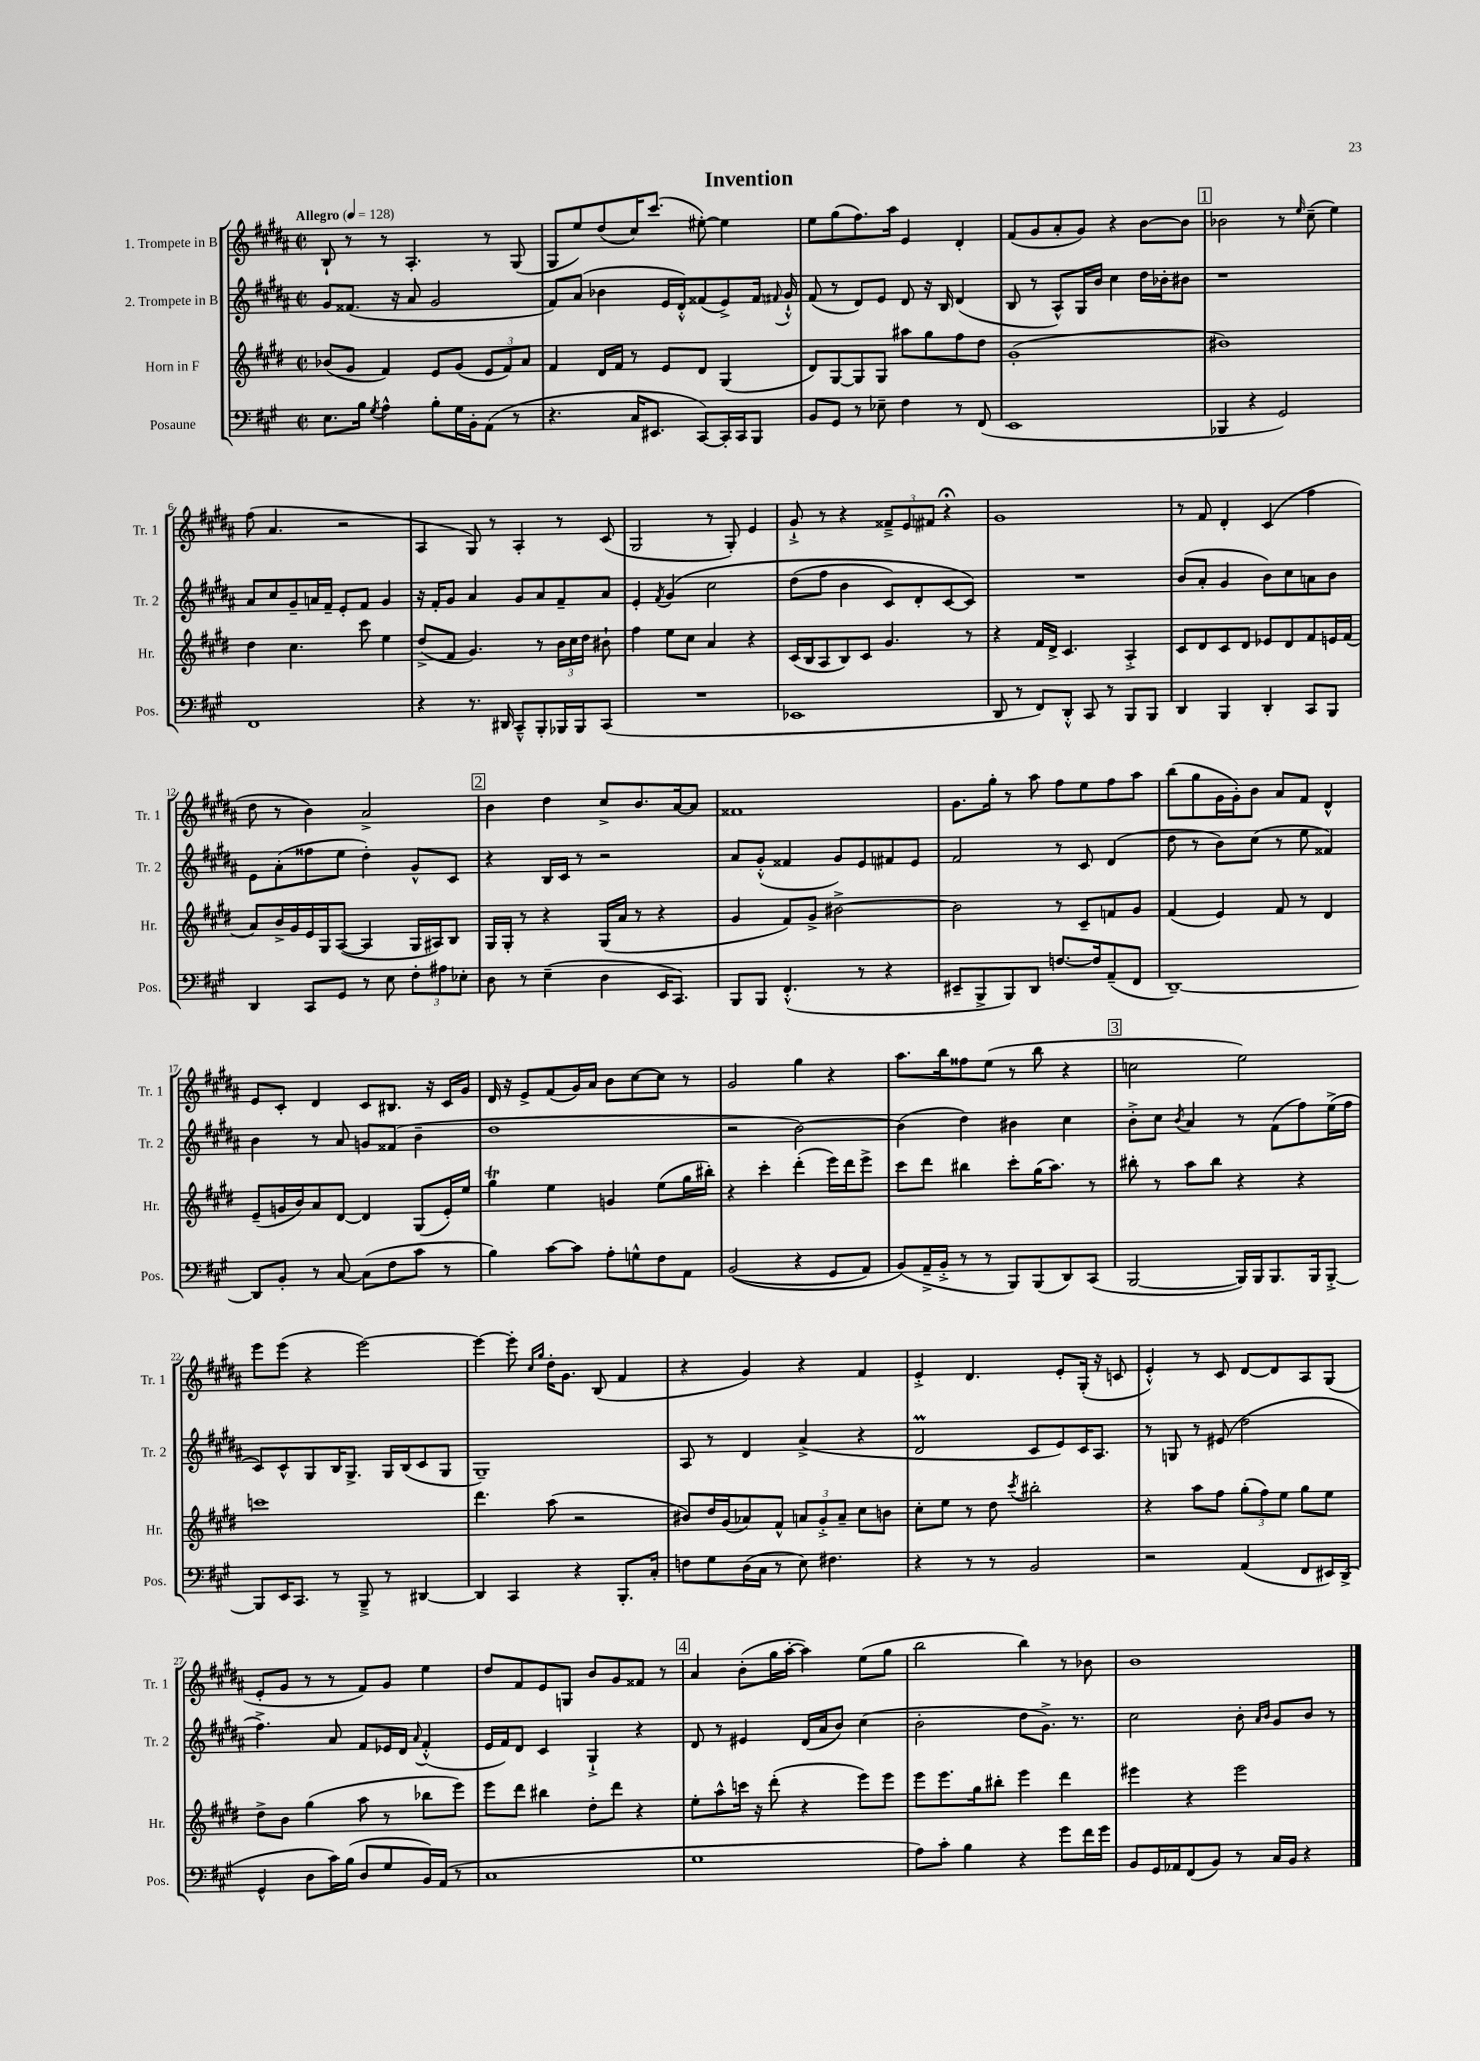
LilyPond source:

\header { title = "Invention" }
<<
\new StaffGroup <<
\new Staff = "s0" \with { instrumentName = "1. Trompete in B" shortInstrumentName = "Tr. 1" } {
    \clef treble \key b \major \defaultTimeSignature \time 2/2 \tempo "Allegro" 4 = 128
    \autoBeamOff b8-! r8 r8 ais4.-. r8 gis8( |
    gis8[ e''8) dis''8( cis''16) cis'''8.]( eis''8~-.) eis''4 |
    e''8[ gis''8( fis''8.) ais''16] e'4 dis'4-. |
    fis'8[( gis'8 ais'8-. gis'8]) r4 b'8[~ b'8] |
    \mark \markup { \box "1" } bes'2 r8 \grace { e''16 } cis''8--( e''4) |
    fis''8( ais'4. r2 |
    ais4 gis8) r8 ais4-. r8 cis'8( |
    gis2 r8 gis8-.) e'4 |
    gis'8-!-> r8 r4 \tuplet 3/2 { fisis'8[---> e'8 fis'8] } r4\fermata |
    gis'1 |
    r8 fis'8 dis'4-. cis'4( fis''4 |
    dis''8 r8 b'4) ais'2-> |
    \mark \markup { \box "2" } b'4 dis''4 cis''8[-> b'8. ais'16~ ais'8] |
    fisis'1 |
    gis'8.[ gis''16]-. r8 ais''8 fis''8[ e''8 fis''8 ais''8] |
    b''8[( gis''8 gis'16 gis'16-.) b'8] ais'8[ fis'8] dis'4-^ |
    e'8[ cis'8]-. dis'4 cis'8[ bis8.] r16 cis'16[ gis'16] |
    dis'16 r16 e'8[-> fis'8( gis'16) ais'16] b'8[ cis''8~ cis''8] r8 |
    gis'2 gis''4 r4 |
    ais''8.[ b''16 fisis''8 e''8]( r8 b''8 r4 |
    \mark \markup { \box "3" } c''2 e''2) |
    e'''8[ e'''8]( r4 e'''2~) |
    e'''4~ e'''8-. \grace { cis''16[ gis''16] } dis''16[-. gis'8.] b8( fis'4 |
    r4 gis'4) r4 fis'4 |
    e'4-.-> dis'4. e'8[-. gis16]-.( r16 c'8 |
    e'4-.-^) r8 cis'8 dis'8[~ dis'8 ais8 gis8]( |
    e'8[-. gis'8] r8 r8 fis'8[) gis'8] e''4 |
    dis''8[ fis'8 e'8 g8] b'8[ gis'8 fisis'8] r8 |
    \mark \markup { \box "4" } ais'4 b'8[-.( gis''16 ais''16]~-. ais''4) e''8[( gis''8] |
    b''2 b''4) r8 bes'8 |
    b'1 \bar "|." |
}
\new Staff = "s1" \with { instrumentName = "2. Trompete in B" shortInstrumentName = "Tr. 2" } {
    \clef treble \key b \major \defaultTimeSignature \time 2/2
    \autoBeamOff gis'8[ fisis'8.]( r16 ais'8 gis'2 |
    fis'8[) ais'8]( bes'4 e'16[ dis'16-.-^) fisis'8( e'8->) fisis'16] \appoggiatura { fis'8 } gis'16-!-^ |
    fis'8( r8 dis'8[) e'8] dis'8 r16 b16 dis'4( |
    b8 r8 ais8[-^) gis16 b'16] cis''4 dis''16[ bes'16-. bis'8] |
    \mark \markup { \box "1" } r1 |
    ais'8[ cis''8 gis'8-- a'16 fis'16]-- e'8[-. fis'8] gis'4 |
    r16 fis'16[-. gis'8] ais'4 gis'8[ ais'8 fis'8-- ais'8] |
    e'4-. \acciaccatura { fis'8 } gis'4\( cis''2 |
    dis''8[( fis''8] b'4 cis'8[) dis'8-. cis'8~ cis'8]\) |
    R1 |
    b'8[( ais'8]-. gis'4 b'8[) cis''8 a'8 b'8] |
    e'8[ ais'8-.( fisis''8 e''8] dis''4-.) gis'8[-^ cis'8] |
    \mark \markup { \box "2" } r4 b16[ cis'16] r8 r2 |
    ais'8[ gis'8]-.-^( fisis'4 gis'8[) e'8 fis'8 e'8] |
    fis'2 r8 cis'8 dis'4( |
    dis''8 r8 b'8[) cis''8]( r8 e''8 fisis'4) |
    b'4 r8 ais'8 g'8[ fisis'8]( b'4-- |
    dis''1 |
    r2 b'2~) |
    b'4( dis''4) bis'4 cis''4 |
    \mark \markup { \box "3" } b'8[-.-> cis''8] \acciaccatura { b'8 } ais'4 r8 fis'8[( fis''8) e''16->( fis''16] |
    cis'8[) cis'8-^ gis8 b16 gis8.]-> gis16[ b16( cis'8 gis8] |
    gis1--) |
    ais8 r8 dis'4 ais'4->( r4 |
    dis'2\prall cis'8[ e'8) cis'16 ais8.] |
    r8 g8 r8 eis'8( dis''2 |
    fis''4.->) ais'8 fis'8[ ees'16 dis'16] \appoggiatura { ais'8 } fis'4-.-^( |
    e'16[ fis'16) dis'8] cis'4 gis4-!-> r4 |
    \mark \markup { \box "4" } dis'8 r8 eis'4 dis'16[( ais'16 b'8]) cis''4( |
    b'2-. dis''8[ gis'8.]->) r8. |
    cis''2 b'8-. \grace { ais'16[ b'16] } gis'8[ b'8] r8 \bar "|." |
}
\new Staff = "s2" \with { instrumentName = "Horn in F" shortInstrumentName = "Hr." } {
    \clef treble \key e \major \defaultTimeSignature \time 2/2
    \autoBeamOff bes'8[( gis'8] fis'4) e'8[ gis'8]( \tuplet 3/2 { e'8[ fis'8) a'8] } |
    fis'4 dis'16[ fis'16] r8 e'8[ dis'8] gis4( |
    dis'8[) gis8~ gis8 gis8] ais''8[ gis''8 fis''8 dis''8] |
    gis'1-.( |
    \mark \markup { \box "1" } bis'1) |
    dis''4 cis''4. cis'''8 e''4 |
    dis''8[->( fis'8] gis'4.) r8 \tuplet 3/2 { b'16[ cis''16 dis''16] } bis'8-! |
    fis''4 e''8[ cis''8] a'4 r4 |
    cis'16[( b16 a8 b8) cis'8] gis'4. r8 |
    r4 fis'16[ dis'16]-> cis'4. a4-.-> |
    cis'8[ dis'8 cis'8 dis'8] ees'8[ dis'8 fis'8 e'16 fis'16]( |
    a'8[) b'16-> gis'16 e'16 gis16 a8]~( a4 gis16[ ais16) b8] |
    \mark \markup { \box "2" } gis16[ gis16]-. r8 r4 gis16[( a'16] r8 r4 |
    gis'4 fis'8[) gis'8]-> bis'2~-> |
    bis'2 r8 cis'8[-- f'8 gis'8] |
    fis'4( e'4) fis'8 r8 dis'4 |
    e'8[--( g'16 b'16) a'8 dis'8]~ dis'4 gis8[( e'16-.) e''16] |
    gis''4\trill e''4 g'4 e''8[( gis''16 bis''16]-.) |
    r4 cis'''4-. dis'''4-.( e'''16[) dis'''16 e'''8]-> |
    cis'''8[ dis'''8] bis''4 cis'''8[-. gis''16( a''8.]) r8 |
    \mark \markup { \box "3" } bis''8-. r8 a''8[ bis''8] r4 r4 |
    c'''1 |
    dis'''4. a''8( r2 |
    bis'8[) dis''16 gis'16( aes'8) fis'8]-^ \tuplet 3/2 { a'8[ gis'8-.-> a'8]-- } cis''8[ b'8] |
    cis''8[-. e''8] r8 dis''8 \acciaccatura { cis'''8 } bis''2-. |
    r4 a''8[ fis''8] \tuplet 3/2 { gis''8[-.( fis''8) e''8] } gis''8[ e''8] |
    dis''8[-> b'8] gis''4( a''8 r8 bes''8[ e'''8]) |
    e'''8[ dis'''8] bis''4 dis''8[-. dis'''8] r4 |
    \mark \markup { \box "4" } e''8[-. a''8-^ c'''16] r16 dis'''8-.( r4 e'''8[) e'''8] |
    e'''8[ e'''8. gis''16 bis''8]-. e'''4 dis'''4 |
    eis'''4 r4 eis'''2 \bar "|." |
}
\new Staff = "s3" \with { instrumentName = "Posaune" shortInstrumentName = "Pos." } {
    \clef bass \key a \major \defaultTimeSignature \time 2/2
    \autoBeamOff e8.[ b16] \acciaccatura { gis8 } a4-^ b8[-. gis16 b,16-. a,8]( r8 |
    r4. cis16[ eis,8.] cis,8[~) cis,16-. cis,16 b,,8] |
    b,8[ gis,8] r8 ees8-- fis4 r8 fis,8( |
    e,1 |
    \mark \markup { \box "1" } bes,,4 r4 gis,2) |
    fis,1 |
    r4 r8. dis,16 cis,8[---^ b,,8-. bes,,16 bes,,16 cis,8]( |
    R1 |
    ees,1 |
    d,8 r8 fis,8[) d,8]-.-^ cis,8 r8 b,,8[ b,,8] |
    d,4 b,,4 d,4-. cis,8[ b,,8] |
    d,4 cis,8[ gis,8] r8 e8 \tuplet 3/2 { fis8[-. ais8 ees8]-. } |
    \mark \markup { \box "2" } d8 r8 e4--( d4 e,16[ cis,8.]) |
    b,,8[ b,,8] fis,4.-.-^( r8 r4 |
    eis,8[-- b,,8-> b,,8) d,8] f8.[~ f16 a,8--( fis,8] |
    d,1~--) |
    d,8[ b,8]-. r8 cis8~ cis8[( fis8 cis'8] r8 |
    b4) cis'8[~ cis'8] a8[-. g8-^ fis8 a,8] |
    b,2(\( r4 gis,8[ a,8]) |
    b,8[(\) a,16---> b,16]-.-> r8 r8 b,,8[) b,,8( d,8) cis,8]( |
    \mark \markup { \box "3" } b,,2~ b,,16[) b,,16 b,,8. b,,16 b,,8]~-.-> |
    b,,8[ e,16 cis,8.] r8 b,,8---> r8 dis,4~ |
    dis,4 cis,4 r4 b,,8.[-. cis16]-. |
    f8[ gis8 d16( cis16] r8 e8) fis4. |
    r4 r8 r8 b,2 |
    r2 a,4( fis,8[ eis,16) d,16]->( |
    gis,4-^ d8[ cis'16) b16]( d8[ gis8 b,16) a,16]( r8 |
    cis1 |
    \mark \markup { \box "4" } gis1 |
    a8[) cis'8]-. b4 r4 gis'8[ fis'16 gis'16] |
    b,8[ gis,16 aes,16 fis,8( b,8]) r8 cis16[ b,16] r4 \bar "|." |
}
>>
>>
